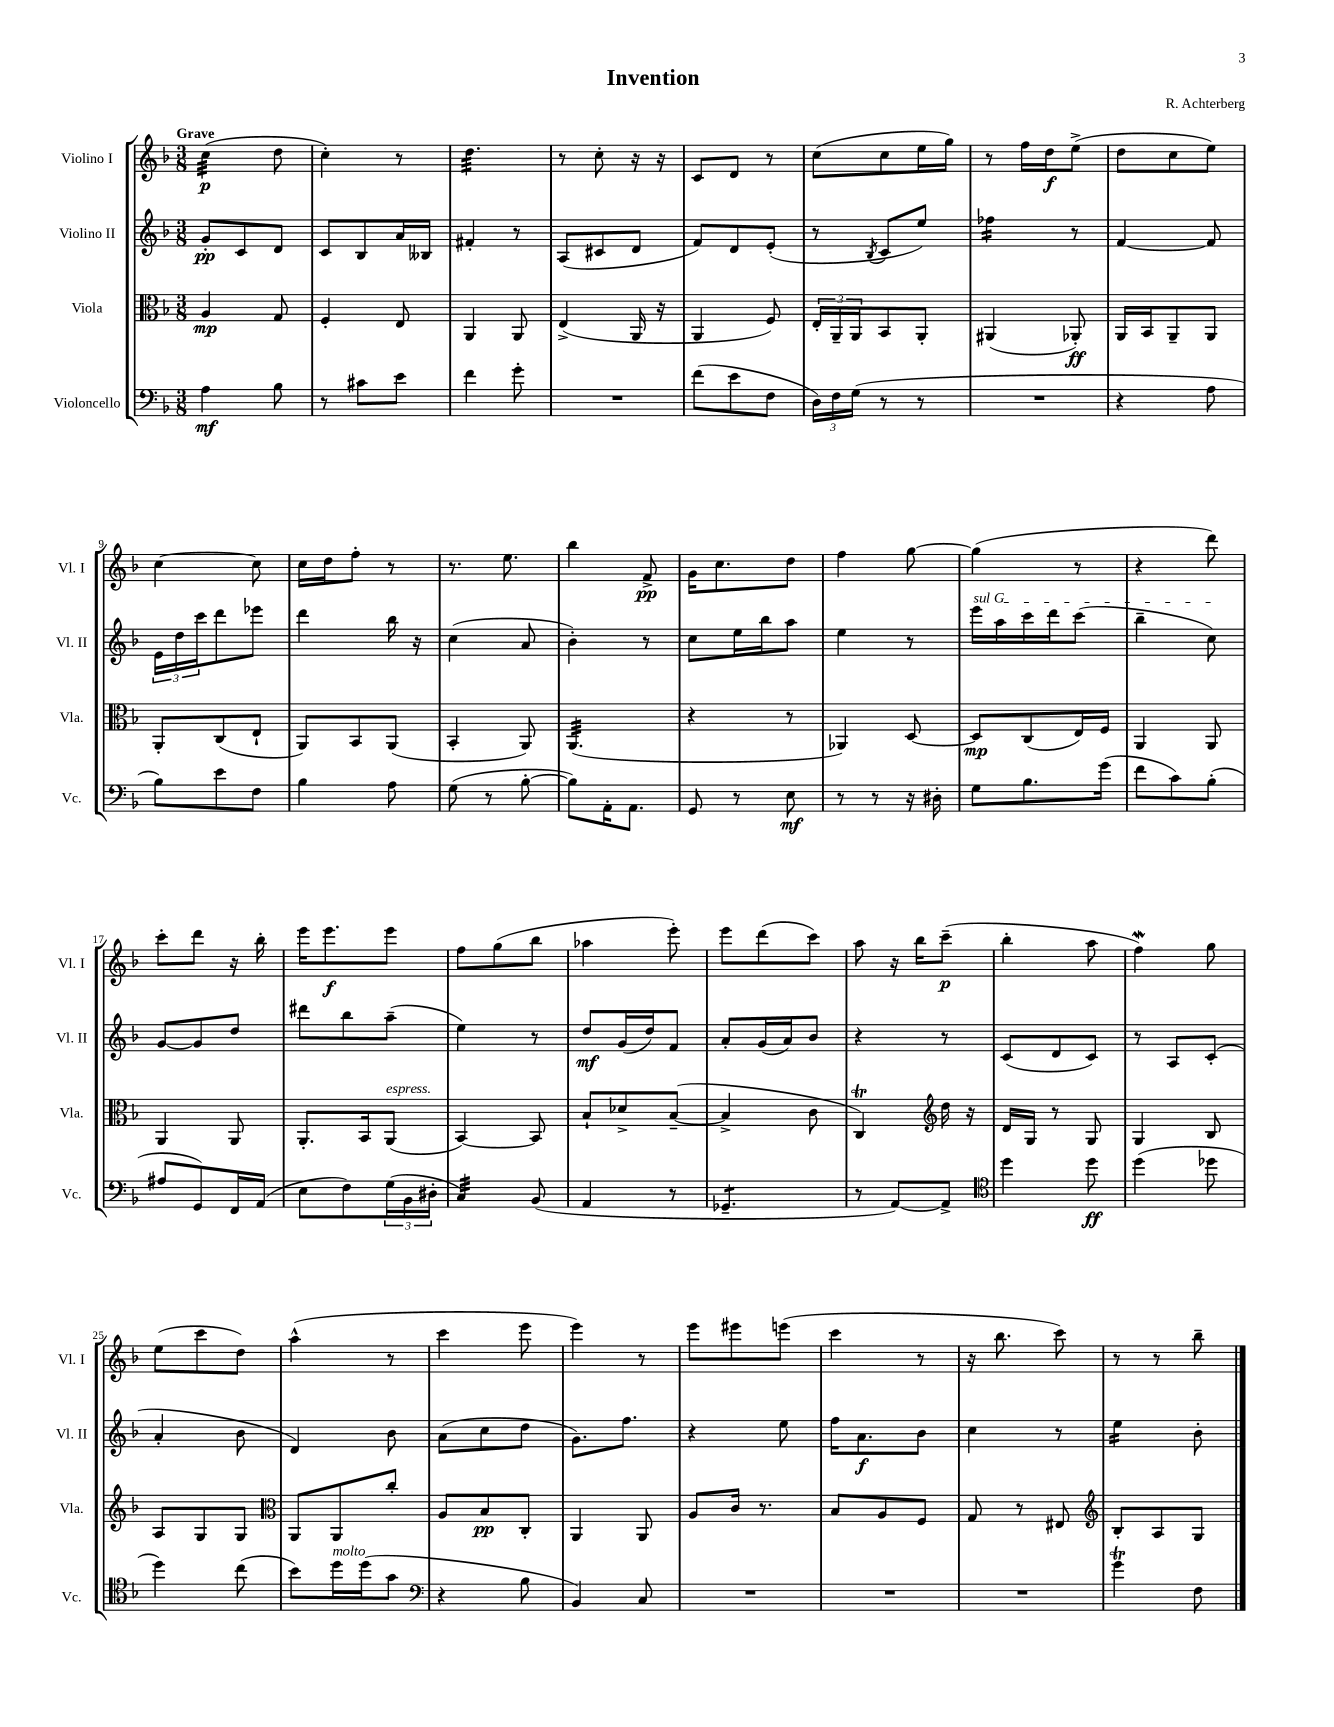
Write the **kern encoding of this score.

**kern	**kern	**kern	**kern
*staff4	*staff3	*staff2	*staff1
*clefF4	*clefC3	*clefG2	*clefG2
*k[b-]	*k[b-]	*k[b-]	*k[b-]
*M3/8	*M3/8	*M3/8	*M3/8
4A	4A	8g'	(4cc
.	.	8c	.
8B-	8G	8d	8dd
=	=	=	=
8r	4F'	8c	4cc')
8c#	.	8B-	.
8e	8E	16a	8r
.	.	16B--	.
=	=	=	=
4f	4AA	4f#'	4.dd
8g'	8AA	8r	.
=	=	=	=
4.r	(4E^	(8A	8r
.	.	8c#	8cc'
.	16AA	8d	16r
.	16r	.	16r
=	=	=	=
(8f	4AA	8f)	8c
8e	.	8d	8d
8F	8F)	(8e'	8r
=	=	=	=
24D)	24E'	8r	(8cc
24F	24AA~	.	.
(24G	24AA	.	.
.	.	8qB-	.
8r	8BB-	8c	8cc
8r	8AA'	8ee)	16ee
.	.	.	16gg)
=	=	=	=
4.r	(4AA#	4ff-	8r
.	.	.	16ff
.	.	.	16dd
.	8AA-')	8r	(8ee^
=	=	=	=
4r	16AA	[4f	8dd
.	16BB-	.	.
.	8AA~	.	8cc
8A	8AA	8f]	8ee)
=	=	=	=
8B-)	8AA'	24e	[4cc
.	.	24dd	.
.	.	24ccc	.
8e	(8C	8ddd	.
8F	8E`	8eee-	8cc]
=	=	=	=
4B-	8AA)	4ddd	16cc
.	.	.	16dd
.	8BB-	.	8ff'
8A	(8AA	16bb-	8r
.	.	16r	.
=	=	=	=
(8G	4BB-'	(4cc	8.r
8r	.	.	.
.	.	.	8.ee
[8B-'	8AA)	8a	.
=	=	=	=
8B-])	(4.AA	4b-')	4bb-
16AA'	.	.	.
8.AA	.	.	.
.	.	8r	8f^
=	=	=	=
8GG	4r	8cc	16g
.	.	.	8.cc
8r	.	16ee	.
.	.	16bb-	.
8E	8r	8aa	8dd
=	=	=	=
8r	4AA-)	4ee	4ff
8r	.	.	.
16r	[8D	8r	[8gg
16D#'	.	.	.
=	=	=	=
8G	8D]	16eee	(4gg]
.	.	16aa	.
8.B-	(8C	16ccc	.
.	.	16ddd	.
.	16E)	(8ccc	8r
(16g	16F	.	.
=	=	=	=
8f	4AA	4bb-~	4r
8c)	.	.	.
(8B-'	8AA	8cc)	8ddd)
=	=	=	=
8A#	4AA	[8g	8ccc'
8GG)	.	8g]	8ddd
16FF	8AA	8dd	16r
(16AA	.	.	16bb-'
=	=	=	=
8E	8.AA'	8ddd#	16eee
.	.	.	8.eee
8F)	.	8bb-	.
.	16BB-	.	.
(24G	(8AA	(8aa~	8eee
24BB-	.	.	.
24D#'	.	.	.
=	=	=	=
4C)	[4BB-)	4ee)	8ff
.	.	.	(8gg
(8BB-	8BB-]	8r	8bb-
=	=	=	=
4AA	8B-`	8dd	4aa-
.	8d-^	(16g	.
.	.	16dd)	.
8r	([8B-~	8f	8eee')
=	=	=	=
4.GG-~	4B-^]	8a'	8eee
.	.	(16g	(8ddd
.	.	16a)	.
.	8c	8b-	8ccc)
=	=	=	=
8r	4C)	4r	8aa
[8AA)	.	.	16r
.	.	.	16bb-
*	*clefG2	*	*
8AA^]	16dd	8r	(8ccc~
.	16r	.	.
=	=	=	=
*clefC4	*	*	*
4dd	16d	(8c	4bb-'
.	16G	.	.
.	8r	8d	.
8dd	8G	8c)	8aa
=	=	=	=
(4dd	4G	8r	4ff)
.	.	8A	.
8dd-	8B-	(8c'	8gg
=	=	=	=
4dd)	8A	4a'	(8ee
.	8G	.	8ccc
(8cc	8G	8b-	8dd)
=	=	=	=
*	*clefC3	*	*
8b-)	8AA	4d)	(4aa^^
16dd	8AA	.	.
(16dd	.	.	.
8g	8cc'	8b-	8r
=	=	=	=
*clefF4	*	*	*
4r	8A	(8a	4ccc
.	8B-	8cc	.
8B-	8C'	8dd	8eee
=	=	=	=
4BB-)	4AA	8.g)	4eee)
.	.	8.ff	.
8C	8AA	.	8r
=	=	=	=
4.r	8A	4r	8eee
.	16c	.	8eee#
.	8.r	.	.
.	.	8ee	(8eee
=	=	=	=
4.r	8B-	16ff	4ccc
.	.	8.a	.
.	8A	.	.
.	8F	8b-	8r
=	=	=	=
4.r	8G	4cc	16r
.	.	.	8.bb-
.	8r	.	.
.	8E#	8r	8ccc)
=	=	=	=
*	*clefG2	*	*
4g	8B-'	4ee	8r
.	8A	.	8r
8F	8G	8b-'	8bb-~
==	==	==	==
*-	*-	*-	*-
